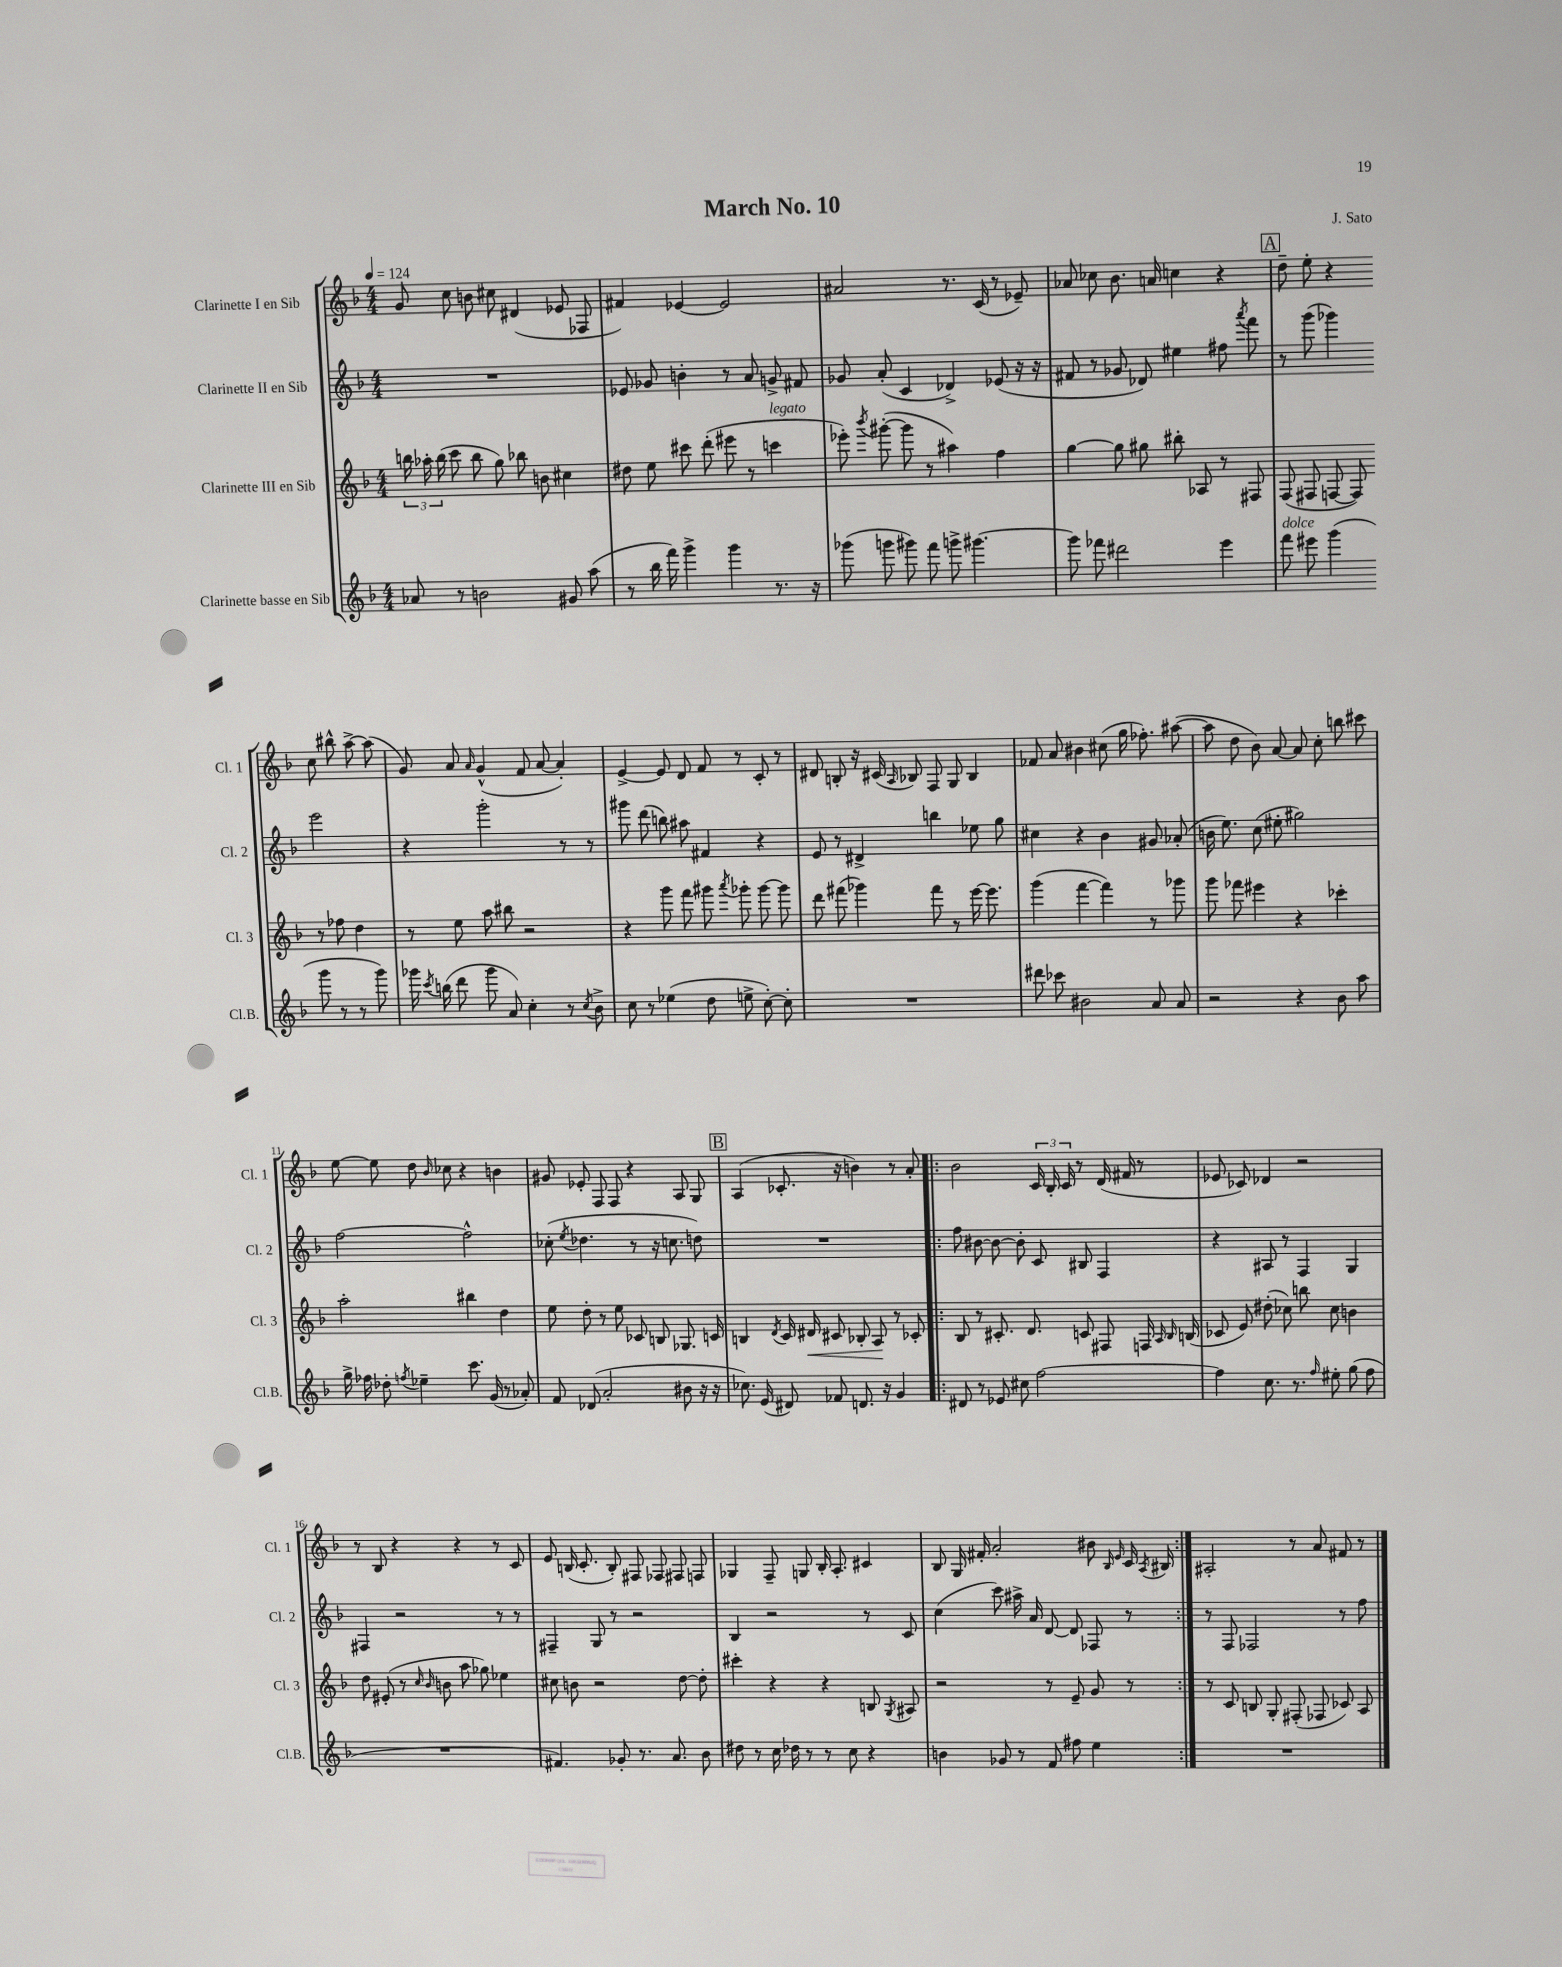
\header { title = "March No. 10" composer = "J. Sato" }
<<
\new StaffGroup <<
\new Staff = "s0" \with { instrumentName = "Clarinette I en Sib" shortInstrumentName = "Cl. 1" } {
    \clef treble \key f \major \numericTimeSignature \time 4/4 \tempo 4 = 124
    \autoBeamOff g'8 c''8 b'8 cis''8 dis'4( ees'8 fes8 |
    fis'4) ees'4~ ees'2 |
    ais'2 r8. c'16( r8 ees'8--) |
    aes'8 ces''8 bes'8. a'16 c''4 r4 |
    \mark \markup { \box "A" } d''8-- e''8-. r4 c''8 bis''8-^ a''8~-> a''8( |
    g'8) a'8 \grace { a'16 } g'4-^( f'8 a'8~ a'4-.) |
    e'4~-> e'8 d'8 f'8 r8 c'8-. r8 |
    dis'8 b8-. r16 cis'16( \grace { a16 } bes8) f8 g8 bes4 |
    fes'8 a'8 bis'4 cis''8( g''16 fes''8.-.) ais''8~( |
    ais''8 d''8 bes'8) a'8~ a'8 c''8-. b''8 cis'''8 |
    e''8~ e''8 d''8 \grace { bes'16 } ces''8 r4 b'4 |
    gis'8 ees'8-. f8 f8 r4 a8 g8 |
    \mark \markup { \box "B" } a4( ces'8.-. r16 b'4) r8 a'8-. |
    \repeat volta 2 { bes'2 \tuplet 3/2 { c'16 bes16-. c'16 } r8 d'16( fis'16 r8 |
    ees'8 ces'8) des'4 r2 |
    r8 bes8 r4 r4 r8 c'8 |
    e'8 b16( c'8.-. b8-.) fis8 fes8 fis8 f8 |
    ges4 f8-- g8 bes16-. a8.-. cis'4 |
    bes8 g16 fis'16-. a'2-. bis'8 \grace { bes16 e'16 } c'16 \acciaccatura { a8 } bis16 | }
    ais2-. r8 a'8 fis'8 r8 \bar "|." |
}
\new Staff = "s1" \with { instrumentName = "Clarinette II en Sib" shortInstrumentName = "Cl. 2" } {
    \clef treble \key f \major \numericTimeSignature \time 4/4
    \autoBeamOff R1 |
    ees'8 ges'8 b'4-. r8 a'8 g'8-> fis'8 |
    ges'8 a'8-.( c'4 des'4->) ees'8( r16 r16 |
    fis'8 r8 ges'8 des'8) eis''4 fis''8 \acciaccatura { a'''8 } f'''8 |
    \mark \markup { \box "A" } r8 g'''8( ges'''4) e'''2 |
    r4 g'''2-. r8 r8 |
    gis'''8 d'''8( b''8) ais''8 fis'4 r4 |
    e'8 r8 dis'4-> b''4 ees''8 g''8 |
    cis''4 r4 bes'4 gis'8 aes'8-.( |
    b'16 e''8.) c''8( eis''8-. gis''2) |
    f''2~ f''2-^ |
    ces''8-.( \acciaccatura { e''8 } des''4. r8 r16 c''8. d''8) |
    \mark \markup { \box "B" } R1 |
    \repeat volta 2 { f''8 bis'8~ bis'8~ bis'8-. c'8 bis8 f4 |
    r4 ais8 r8 f4 g4 |
    fis4 r2 r8 r8 |
    fis4-- g8 r8 r2 |
    bes4 r2 r8 c'8 |
    c''4( c'''8) ais''16-> a'16 d'8~ d'8 fes8 r8 | }
    r8 f8 fes2 r8 f''8 \bar "|." |
}
\new Staff = "s2" \with { instrumentName = "Clarinette III en Sib" shortInstrumentName = "Cl. 3" } {
    \clef treble \key f \major \numericTimeSignature \time 4/4
    \autoBeamOff \tuplet 3/2 { b''16 aes''16-. b''16( } c'''8 b''8 g''8) bes''8 b'8 cis''4 |
    dis''8 e''8 cis'''8 d'''8-.( eis'''8 r8 c'''4^\markup { \italic "legato" } |
    ees'''8-.) \acciaccatura { bes'''8 } gis'''8~-.( gis'''8 r8 ais''4) f''4 |
    g''4~ g''8 gis''8 bis''8-. aes8 r8 fis8 |
    \mark \markup { \box "A" } f8( fis8 f8~ f8) r8 fes''8 d''4 |
    r8 e''8 a''8 bis''8 r2 |
    r4 g'''8 f'''8 gis'''8 \acciaccatura { a'''8 } ges'''8-. ges'''8~ ges'''8 |
    d'''8 fis'''8( ges'''4) fis'''8 r8 e'''16~ e'''8. |
    g'''4( f'''4~ f'''4) r8 ges'''8 |
    g'''8 fes'''8 eis'''4 r4 ces'''4-. |
    a''2-. bis''4 d''4 |
    e''8 d''8-. r8 e''8 ces'8 b8 ges8. c'16 |
    \mark \markup { \box "B" } b4 \acciaccatura { d'8 } c'16 dis'16\< cis'8 bes8-. a8\! r8 ces'8-. |
    \repeat volta 2 { bes8 r8 cis'8.-. d'8. c'8 fis8 f16 \grace { a16 bes16 } b16( |
    ces'8 e'8) dis''8-.( ces''8) b''8 ces''8 b'4 |
    d''8 eis'8-.( r8 \grace { c''16 bes'16 } b'8 a''8 ges''8) ees''4 |
    cis''8 b'8 r2 d''8~ d''8-. |
    cis'''4-. r4 r4 b8 \acciaccatura { g8 } ais8 |
    r2 r8 e'8-- g'8 r8 | }
    r8 c'8 b8 g8-. fis8-.( fes8 ces'8) a8 \bar "|." |
}
\new Staff = "s3" \with { instrumentName = "Clarinette basse en Sib" shortInstrumentName = "Cl.B." } {
    \clef treble \key f \major \numericTimeSignature \time 4/4
    \autoBeamOff aes'8 r8 b'2 gis'8 a''8( |
    r8 bes''16 f'''16) g'''4-> g'''4 r8. r16 |
    ges'''8( g'''8 gis'''8) f'''8 g'''8-> gis'''4.~ |
    gis'''8 fes'''8 dis'''2 e'''4 |
    \mark \markup { \box "A" } f'''8^\markup { \italic "dolce" } eis'''8 g'''4( g'''8 r8 r8 g'''8) |
    ges'''16 \acciaccatura { c'''8 } b''16( d'''8 ges'''8 a'8) c''4-. r8 \acciaccatura { c''8 } bes'8-> |
    c''8 r8 ees''4( d''8 e''8-> c''8~-.) c''8-. |
    R1 |
    dis'''8 ces'''8 bis'2 a'8 a'8 |
    r2 r4 bes'8 a''8 |
    g''16-> fes''16 des''8-. \acciaccatura { f''8 } ees''4-- c'''8. g'16( r8 aes'8-.) |
    f'8 des'8( a'2-. bis'8 r16 r16 |
    \mark \markup { \box "B" } ces''8.) e'16( dis'8) fes'8 d'8. r16 g'4 |
    \repeat volta 2 { dis'8 r8 ees'8 cis''8 f''2~ |
    f''4 c''8. r8. \grace { f''16 } eis''8-. g''8( f''8 |
    R1 |
    fis'4.) ges'8-. r8. a'8. bes'8 |
    dis''8 r8 c''16 des''16 r8 r8 c''8 r4 |
    b'4 ges'8 r8 f'8 fis''8 e''4 | }
    R1 \bar "|." |
}
>>
>>
